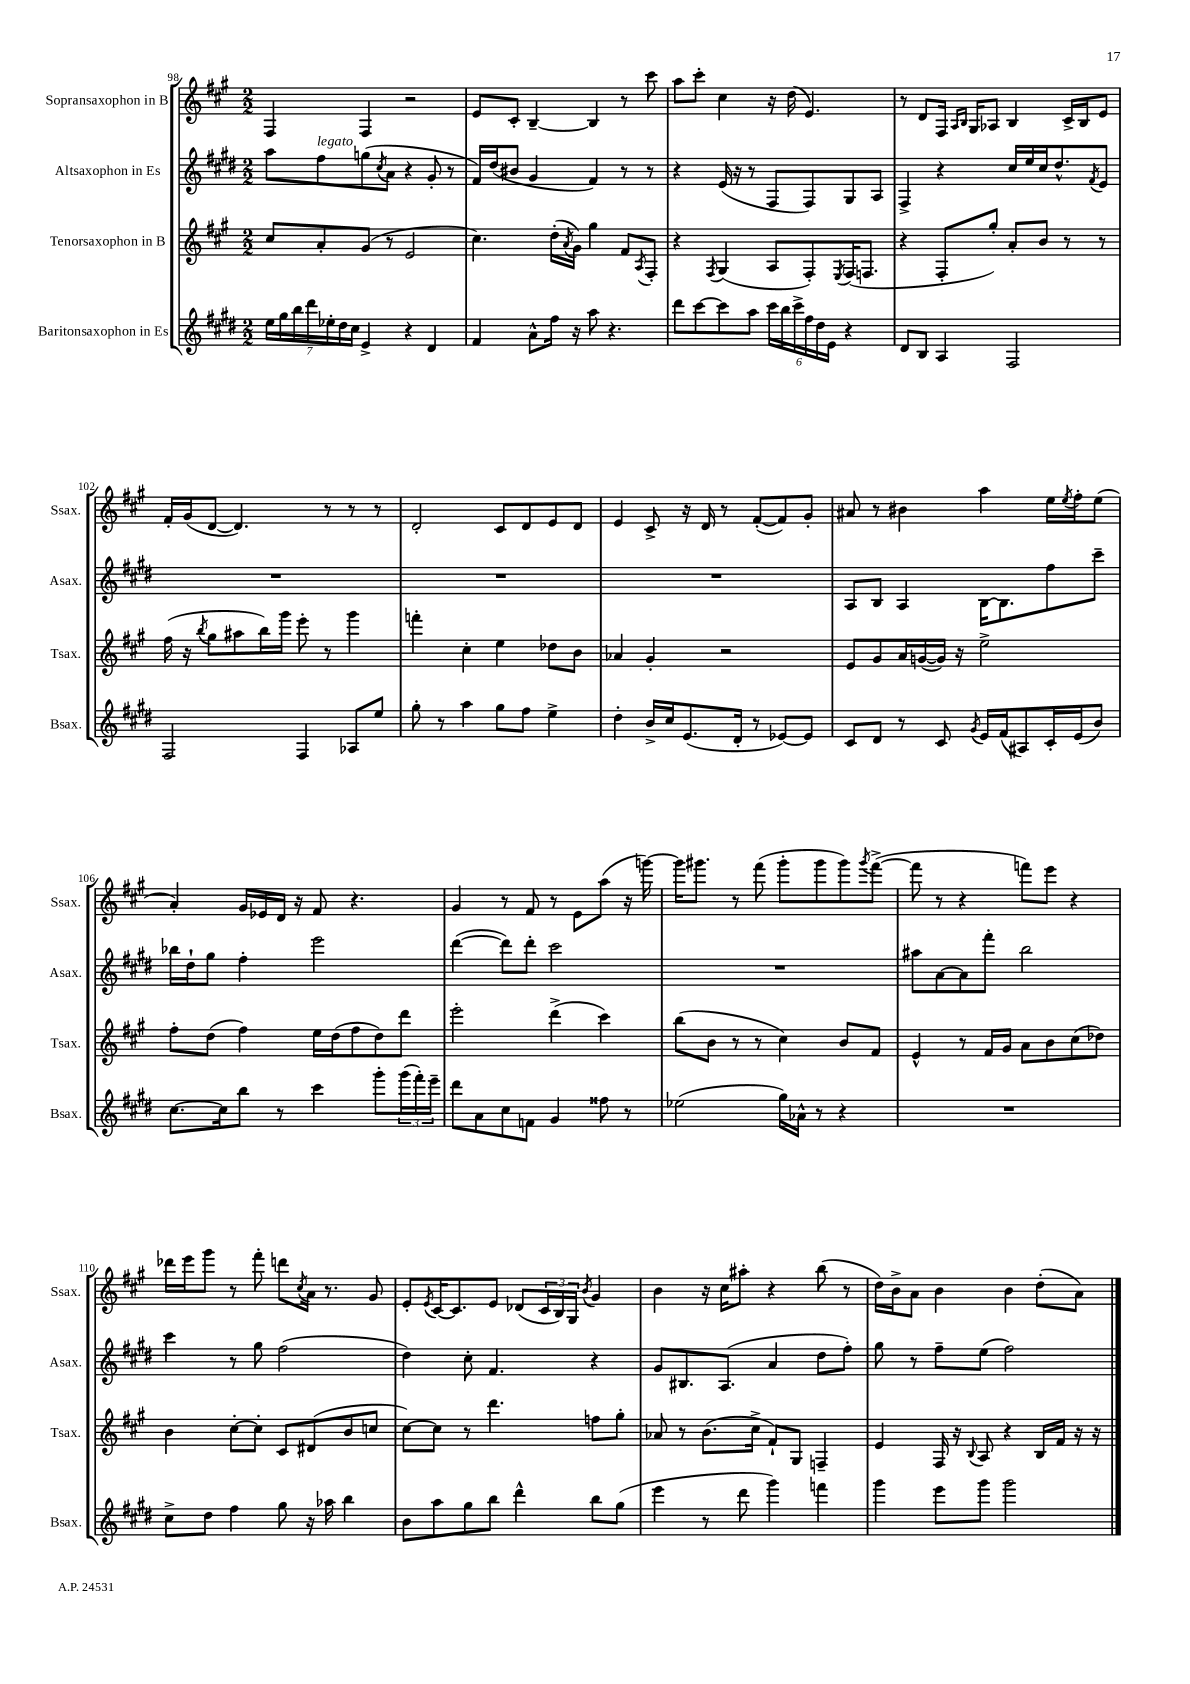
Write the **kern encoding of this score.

**kern	**kern	**kern	**kern
*staff4	*staff3	*staff2	*staff1
*clefG2	*clefG2	*clefG2	*clefG2
*k[f#c#g#d#]	*k[f#c#g#]	*k[f#c#g#d#]	*k[f#c#g#]
*M2/2	*M2/2	*M2/2	*M2/2
28ee	8cc#	8aa	4F#
28gg#	.	.	.
28bb	.	.	.
28ddd#	.	.	.
.	8a'	8ff#	.
28ee-'	.	.	.
28dd#	.	.	.
28cc#	.	.	.
4e^	(8g#	(8gg	4F#
.	.	8qcc#	.
.	8r	8a	.
4r	2e	4r	2r
4d#	.	8g#'	.
.	.	8r	.
=	=	=	=
4f#	4.cc#)	16f#)	8e
.	.	(16dd#	.
.	.	8b#	8c#'
8a^^	.	4g#	[4B~
16ff#	(16dd'	.	.
.	8qa	.	.
16r	16g#)	.	.
8aa	4gg#	4f#)	4B]
4.r	.	.	.
.	8f#	8r	8r
.	8qA	.	.
.	8F#'	8r	8ccc#
=	=	=	=
8ddd#	4r	4r	8aa
[8ccc#	.	.	8ccc#'
.	8qF#	.	.
8ccc#]	(4G#	(16e	4cc#
.	.	16r	.
8aa	.	8r	.
24ccc#	8A	8F#	16r
24bb	.	.	.
.	.	.	(16dd
24ccc#^	.	.	.
24ff#	8F#')	8F#)	4.e)
24dd#	.	.	.
24e	.	.	.
.	8qE	.	.
4r	(16F#	8G#	.
.	8.F	.	.
.	.	8A	.
=	=	=	=
8d#	4r	4F#^	8r
8B	.	.	8d
4A	8F#'	4r	16F#
.	.	.	16qqA
.	.	.	16qqB
.	.	.	16G#
.	8gg#')	.	8A-
2F#	8a'	16cc#	4B
.	.	16ee	.
.	8b	16cc#	.
.	.	8.dd#^^	.
.	8r	.	16c#^
.	.	.	16B
.	.	8qf#	.
.	8r	8e	8e
=	=	=	=
2F#	(16ff#	1r	16f#'
.	16r	.	(16g#
.	8qbb	.	.
.	8gg#	.	[8d
.	8aa#	.	4.d])
.	16bb)	.	.
.	16ggg#	.	.
4F#	8eee'	.	.
.	8r	.	8r
8A-	4ggg#	.	8r
8ee	.	.	8r
=	=	=	=
8gg#'	4fff'	1r	2d'
8r	.	.	.
4aa	4cc#'	.	.
8gg#	4ee	.	8c#
8ff#	.	.	8d
4ee^	8dd-	.	8e
.	8b	.	8d
=	=	=	=
4dd#'	4a-	1r	4e
16b^	4g#'	.	8c#^
16cc#	.	.	.
(8.e	.	.	16r
.	.	.	16d
.	2r	.	8r
16d#'	.	.	.
8r	.	.	([8f#'
[8e-)	.	.	8f#])
8e-]	.	.	8g#'
=	=	=	=
8c#	8e	8A	8a#
8d#	8g#	8B	8r
8r	16a	4A	4b#
.	([16g	.	.
8c#	16g])	.	.
.	16r	.	.
8qg#	.	.	.
16e	2ee^	[16B	4aa
(16f#	.	8.B]	.
8A#)	.	.	.
16c#'	.	8ff#	16ee
.	.	.	8qee
(16e	.	.	16ff#'
8b)	.	8ccc#~	(8ee
=	=	=	=
[8.cc#	8ff#'	16bb-	4a')
.	.	16dd#`	.
.	(8dd	8gg#	.
16cc#]	.	.	.
8bb	4ff#)	4ff#'	16g#
.	.	.	16e-
8r	.	.	16d
.	.	.	16r
4ccc#	16ee	2eee	8f#
.	(16dd	.	.
.	8ff#	.	4.r
8ggg#'	8dd)	.	.
(24ggg#	8ddd	.	.
24fff#')	.	.	.
24eee~	.	.	.
=	=	=	=
8ddd#	2eee'	([4ddd#	4g#
8a	.	.	.
8cc#	.	8ddd#])	8r
8f	.	8ddd#'	8f#
4g#	(4ddd^	2ccc#	8r
.	.	.	8e
8ff##	4ccc#)	.	(8aa
8r	.	.	16r
.	.	.	[16ggg)
=	=	=	=
(2ee-	(8bb	1r	16ggg]
.	.	.	8.ggg#
.	8b	.	.
.	8r	.	8r
.	8r	.	(8fff#
16gg#)	4cc#)	.	8ggg#'
16a-^^	.	.	.
8r	.	.	8ggg#
4r	8b	.	8ggg#)
.	.	.	8qggg#
.	8f#	.	([8fff#^
=	=	=	=
1r	4e^^	8aa#	8fff#]
.	.	[8a	8r
.	8r	8a]	4r
.	16f#	8fff#'	.
.	16g#	.	.
.	8a	2bb	8fff)
.	8b	.	8eee
.	(8cc#	.	4r
.	8dd-)	.	.
=	=	=	=
8cc#^	4b	4ccc#	16ddd-
.	.	.	16eee
8dd#	.	.	8ggg#
4ff#	[8cc#'	8r	8r
.	8cc#']	8gg#	8fff#'
8gg#	8c#	(2ff#	8ddd
.	.	.	8qcc#
16r	(8d#	.	16a
16aa-	.	.	8.r
4bb	8b	.	.
.	8cc	.	8g#
=	=	=	=
8b	[8cc#)	4dd#)	8e'
.	.	.	8qe
8aa	8cc#]	.	[16c#
.	.	.	8.c#]
8gg#	8r	8cc#'	.
8bb	4.ddd	4.f#	8e
4ddd#^^	.	.	(8d-
.	.	.	24c#
.	.	.	24B)
.	.	.	24G#
.	.	.	8qb
8bb	8ff	4r	4g#
(8gg#	8gg#'	.	.
=	=	=	=
4eee	8a-	8g#	4b
.	8r	8.B#	.
8r	(8.b	.	16r
.	.	(8.A	16cc#
8ddd#	.	.	8aa#'
.	16cc#^	.	.
4ggg#)	8f#`)	4a	4r
.	8G#	.	.
4fff	4F~	8dd#	(8bb
.	.	8ff#')	8r
=	=	=	=
4ggg#	4e	8gg#	16dd)
.	.	.	16b^
.	.	8r	8a
8eee	16F#	8ff#~	4b
.	16r	.	.
.	8qqB	.	.
8ggg#	8A	(8ee	.
2ggg#	4r	2ff#)	4b
.	16B	.	(8dd'
.	16f#	.	.
.	16r	.	8a)
.	16r	.	.
==	==	==	==
*-	*-	*-	*-
